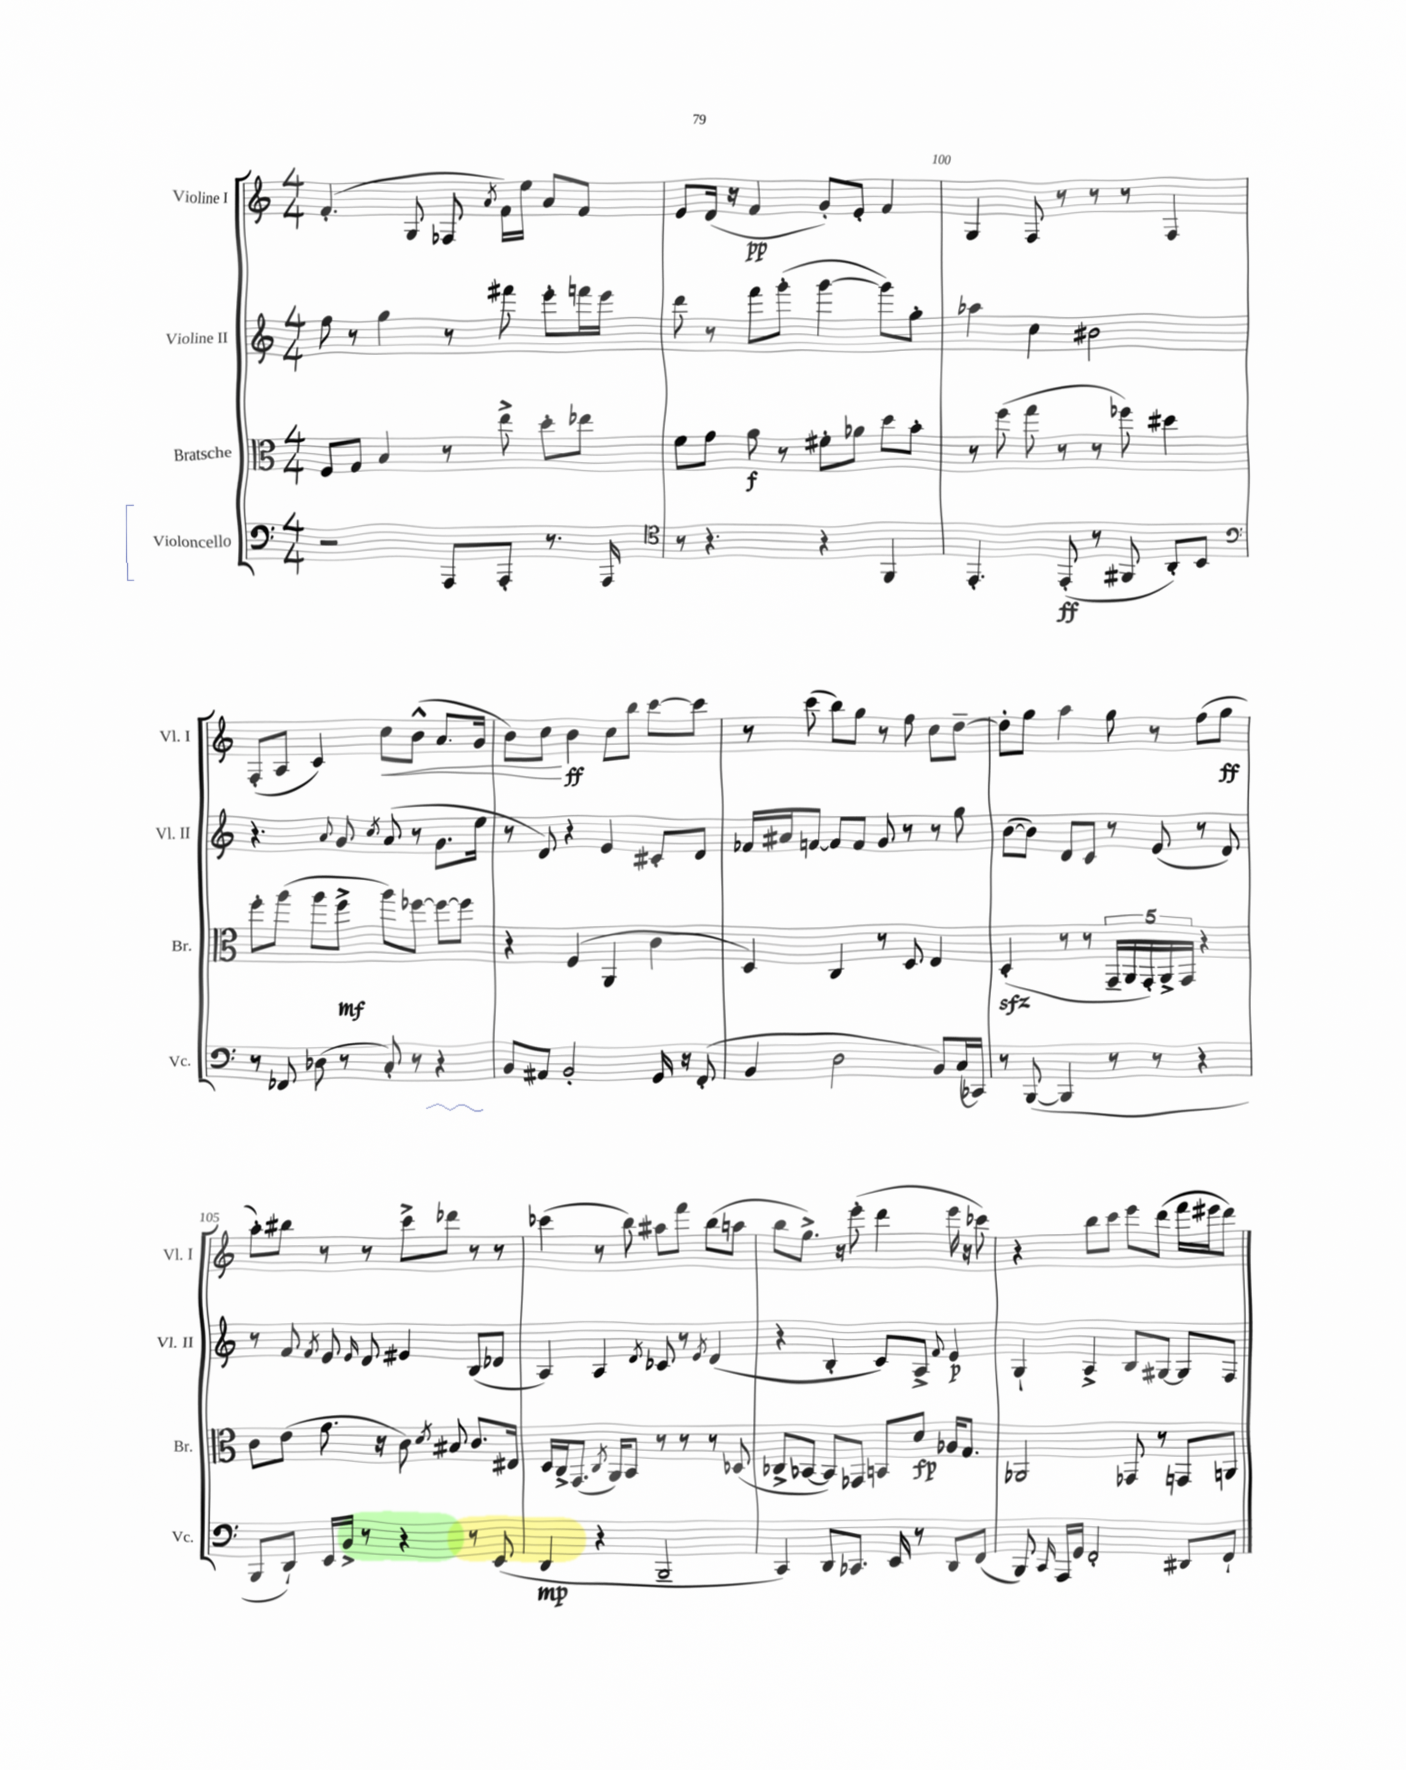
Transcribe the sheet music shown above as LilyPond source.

<<
\new StaffGroup <<
\new Staff = "s0" \with { instrumentName = "Violine I" shortInstrumentName = "Vl. I" } {
    \clef treble \key c \major \numericTimeSignature \time 4/4
    \autoBeamOff f'4.-.( g8 fes8 \acciaccatura { a'8 } f'16[) e''16] a'8[ f'8] |
    e'8[ d'16]( r16 f'4\pp g'8[-.) e'8]-. f'4 |
    g4 f8 r8 r8 r8 f4 |
    f8[-.( a8] c'4) c''8[\< b'8]-^( a'8.[ g'16] |
    b'8[) c''8]\! b'4\ff c''8[ b''8] c'''8[~ c'''8] |
    r8 c'''8( b''8[) g''8] r8 f''8 c''8[ d''8]~-- |
    d''8[-. g''8] a''4 g''8 r8 f''8[( g''8]\ff |
    a''8[-.) bis''8] r8 r8 c'''8[-> des'''8] r8 r8 |
    ces'''4( r8 b''8) ais''8[ f'''8] b''8[( a''8] |
    b''8[ g''8.]->) r16 e'''8-.( d'''4 e'''16 r16 ces'''8) |
    r4 b''8[ c'''8] e'''8[ d'''8]( f'''16[ eis'''16 d'''8]) \bar "|." |
}
\new Staff = "s1" \with { instrumentName = "Violine II" shortInstrumentName = "Vl. II" } {
    \clef treble \key c \major \numericTimeSignature \time 4/4
    \autoBeamOff f''8 r8 g''4 r8 fis'''8 e'''8[-. f'''16 e'''16] |
    d'''8 r8 f'''8[ g'''8]-.( g'''4~ g'''8[) g''8]-. |
    aes''4 c''4 bis'2 |
    r4. \appoggiatura { a'8 } g'8 \acciaccatura { c''8 } a'8( r8 g'8.[ e''16] |
    r8 d'8) r4 e'4 cis'8[-. d'8] |
    fes'16[ ais'16 f'8]~ f'8[ f'8] g'8 r8 r8 g''8 |
    b'8[~( b'8]) d'8[ c'8] r8 e'8( r8 d'8) |
    r8 f'8 \acciaccatura { f'8 } e'8 \grace { e'16 } d'8 eis'4 b8[( des'8] |
    a4) a4 \acciaccatura { d'8 } ces'8 r8 \acciaccatura { e'8 } d'4( |
    r4 b4-. c'8[) a8]-> \appoggiatura { f'8 } e'4\p |
    g4-! a4-> b8[ gis8]~ gis8[ f8] \bar "|." |
}
\new Staff = "s2" \with { instrumentName = "Bratsche" shortInstrumentName = "Br." } {
    \clef alto \key c \major \numericTimeSignature \time 4/4
    \autoBeamOff f8[ g8] b4 r8 e''8-> d''8[-. ees''8] |
    f'8[ g'8] a'8\f r8 fis'8[-. aes'8] d''8[ b'8]-. |
    r8 f''8( g''8 r8 r8 fes''8) dis''4 |
    f''8[-. a''8]( a''8[ f''8]->\mf a''8[) fes''8]~ fes''8[~ fes''8] |
    r4 f4( a,4 c'4 |
    d4) c4 r8 d8 e4 |
    d4-.\sfz( r8 r8 \tuplet 5/4 { g,16[-- a,16 g,16-.) a,16-> g,16] } r4 |
    c'8[ e'8]( g'8. r16 c'8) \acciaccatura { d'8 } bis8 c'8.[ eis16] |
    d16[ c16-> g,8.]( \acciaccatura { c8 } a,16[) b,8] r8 r8 r8 des8( |
    ces8[-> bes,8]~ bes,8[) ges,8] b,8[ d'8]\fp aes16[ g8.] |
    aes,2 ges,8 r8 g,8[ a,8] \bar "|." |
}
\new Staff = "s3" \with { instrumentName = "Violoncello" shortInstrumentName = "Vc." } {
    \clef bass \key c \major \numericTimeSignature \time 4/4
    \autoBeamOff r2 a,,8[ a,,8]-. r8. a,,16 |
    \clef tenor r8 r4. r4 f,4 |
    e,4.-. e,8-.\ff( r8 fis,8 a,8[-.) b,8] |
    \clef bass r8 fes,8 des8( r8 c8-.) r8 r4 |
    b,8[ ais,8] b,2-. g,16 r16 f,8-.( |
    b,4 d2 b,8[) c16( ces,16]) |
    r8 b,,8~( b,,4 r8 r8 r4 |
    b,,8[ d,8]-!) e,16[ b,16]-> r8 r4 r8 e,8( |
    d,4\mp r4 b,,2-- |
    c,4) d,8[ ces,8.] e,16 r8 d,8[ f,8]( |
    b,,8) \grace { c,16 } a,,16[ g,16] f,2-. dis,8[ f,8]-! \bar "|." |
}
>>
>>
\layout { \context { \Score currentBarNumber = #98 \override BarNumber.break-visibility = ##(#f #t #t) barNumberVisibility = #(every-nth-bar-number-visible 5) } }
